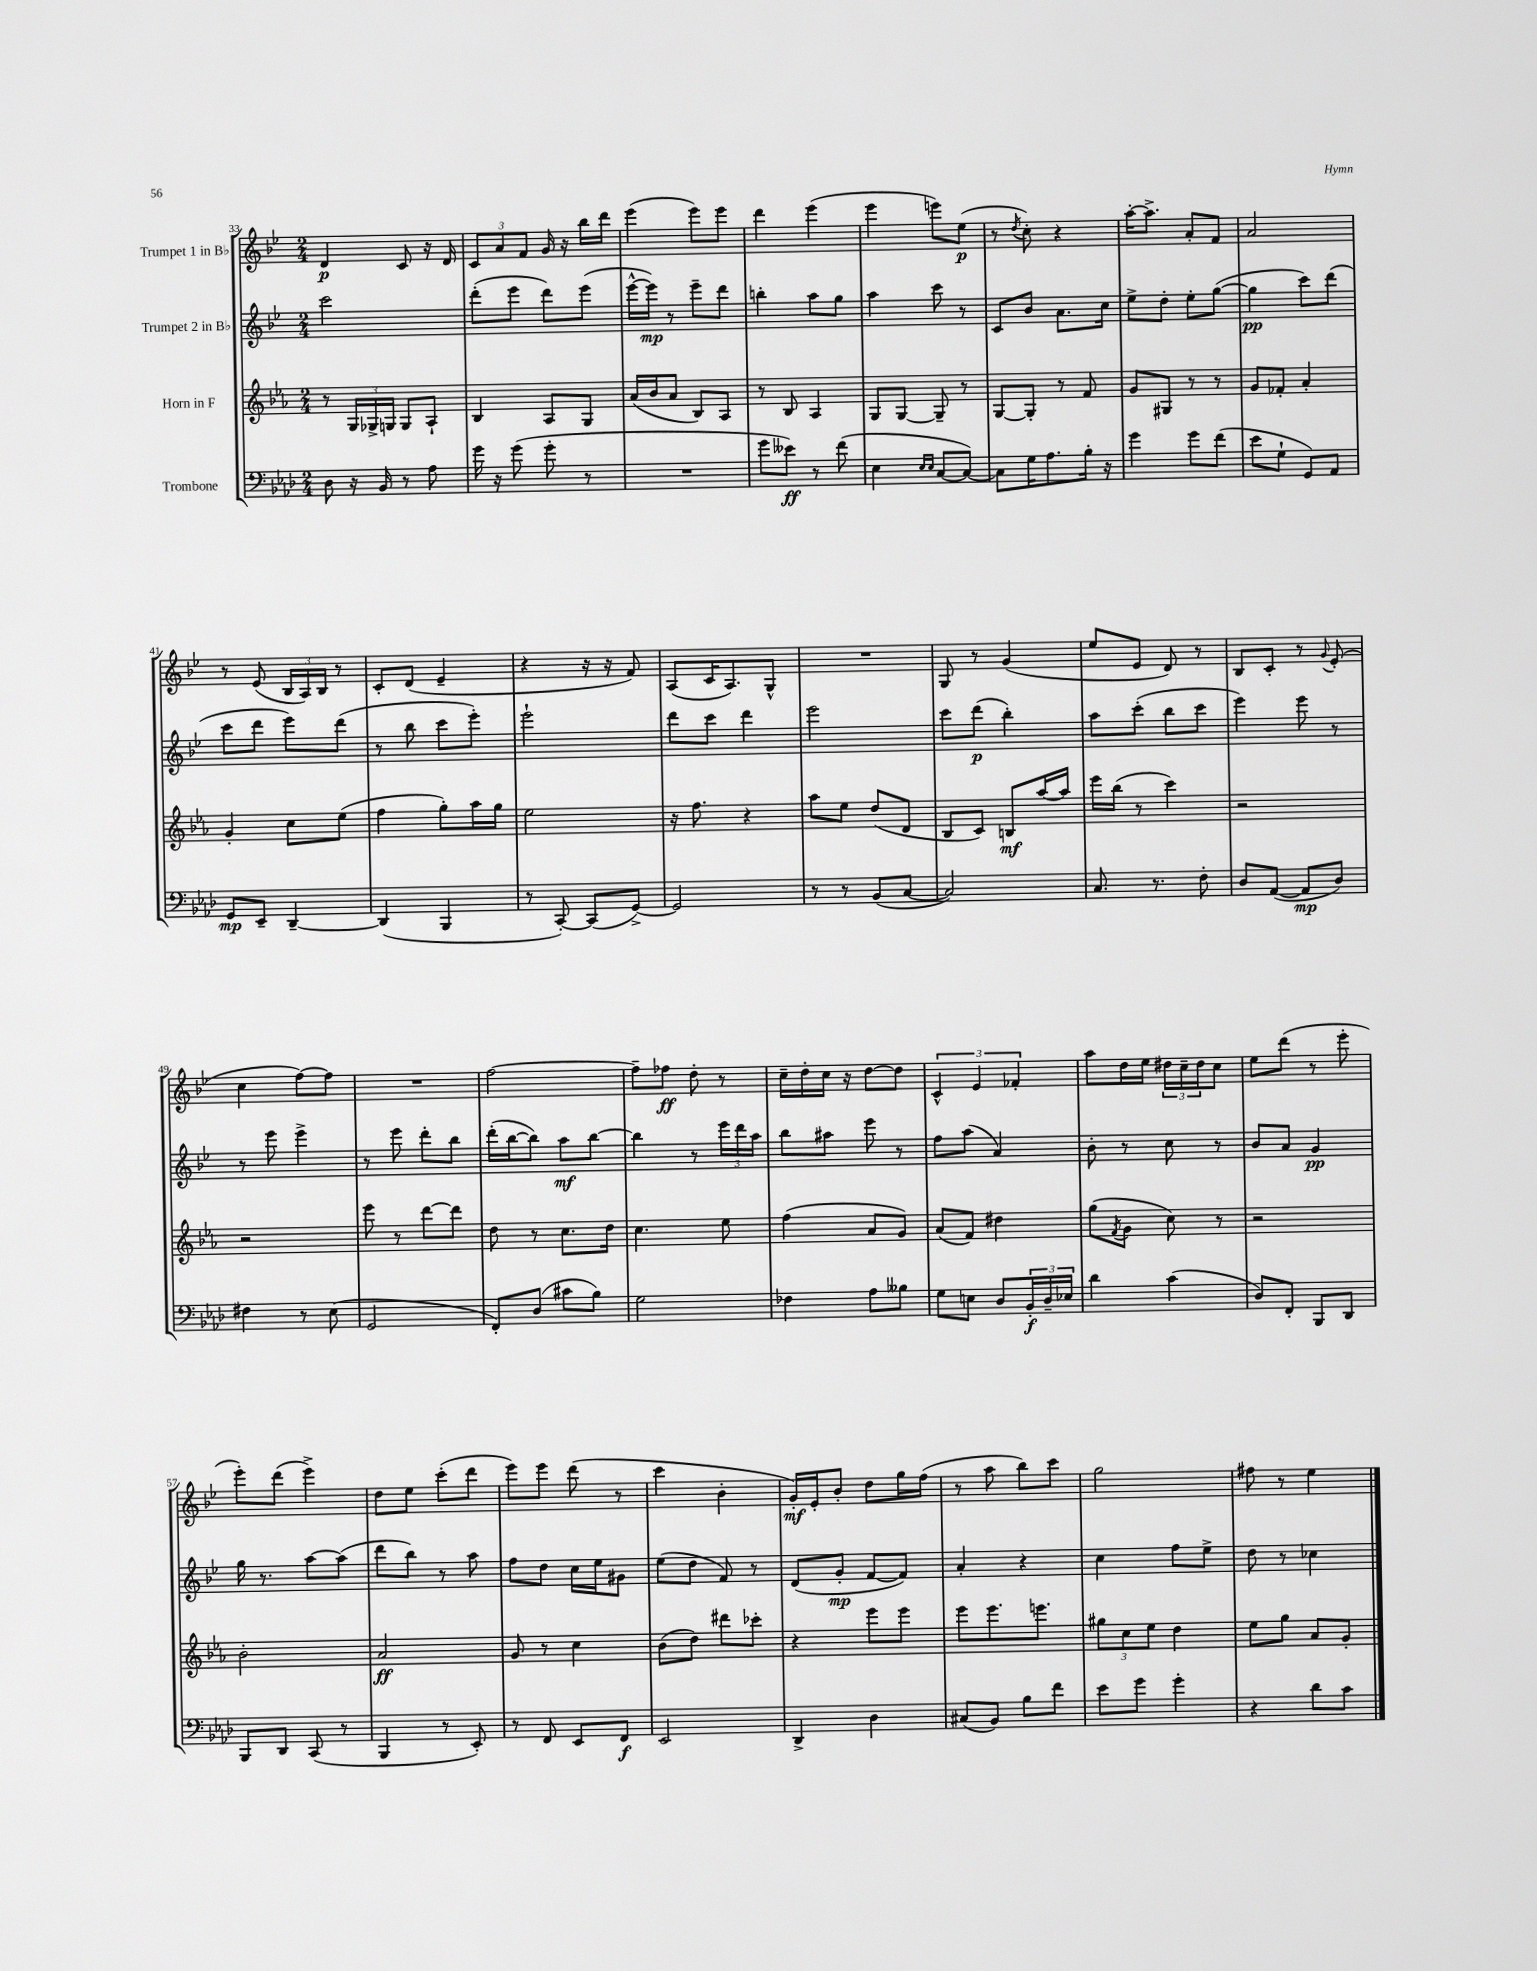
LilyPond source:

<<
\new StaffGroup <<
\new Staff = "s0" \with { instrumentName = "Trumpet 1 in Bb" } {
    \clef treble \key bes \major \numericTimeSignature \time 2/4
    d'4\p c'8 r16 d'16 |
    \tuplet 3/2 { c'8 a'8 f'8 } g'16 r16 bes''16 d'''16 |
    ees'''4( ees'''8) ees'''8 |
    d'''4 ees'''4( |
    ees'''4 e'''8) ees''8\p( |
    r8 \acciaccatura { d''8 } c''8-.) r4 |
    a''16~-. a''8.-> a'8-. f'8 |
    a'2 |
    r8 ees'8( \tuplet 3/2 { bes16 a16) bes16 } r8 |
    c'8-. d'8( ees'4-- |
    r4 r16 r16 f'8) |
    a8( c'16 a8.) g8-^ |
    R2 |
    g8 r8 g'4( |
    ees''8 ees'8 d'8) r8 |
    bes8 c'8-. r8 \appoggiatura { g'8 } ees'8-.( |
    c''4 f''8~) f''8 |
    R2 |
    f''2~ |
    f''8-- fes''8\ff d''8-. r8 |
    c''16-- d''16-. c''16 r16 d''8~ d''8 |
    \tuplet 3/2 { c'4-^ ees'4 fes'4-. } |
    a''8 d''16 ees''16 \tuplet 3/2 { dis''16 c''16-- dis''16 } c''8 |
    ees''8 d'''8( r8 ees'''8-. |
    ees'''8-.) d'''8( ees'''4->) |
    d''8 ees''8 c'''8-.( d'''8 |
    ees'''8) ees'''8 d'''8( r8 |
    c'''4 bes'4-. |
    g'16-.\mf) ees'16-. bes'8-. d''8 g''16 f''16( |
    r8 a''8 bes''8) c'''8 |
    g''2 |
    fis''8 r8 ees''4 \bar "|." |
}
\new Staff = "s1" \with { instrumentName = "Trumpet 2 in Bb" } {
    \clef treble \key bes \major \numericTimeSignature \time 2/4
    c'''2 |
    d'''8-.( ees'''8 d'''8) ees'''8( |
    ees'''16~-^ ees'''16\mp) r8 ees'''8-- d'''8 |
    b''4-. a''8 g''8 |
    a''4 c'''8 r8 |
    c'8 bes'8 a'8. c''16 |
    ees''8-> d''8-. ees''8-. g''8~( |
    g''4\pp c'''8) d'''8( |
    c'''8 d'''8 ees'''8) d'''8( |
    r8 bes''8 c'''8 ees'''8-.) |
    ees'''2-! |
    d'''8 c'''8 d'''4 |
    ees'''2 |
    c'''8 d'''8\p( bes''4-.) |
    a''8 c'''8-.( bes''8 c'''8 |
    ees'''4) ees'''8 r8 |
    r8 ees'''8 ees'''4-> |
    r8 ees'''8 d'''8-. bes''8 |
    d'''16-.( bes''16~ bes''8) a''8\mf bes''8~ |
    bes''4 r8 \tuplet 3/2 { ees'''16 d'''16 a''16 } |
    bes''8 ais''8 ees'''8 r8 |
    f''8 a''8( a'4) |
    bes'8-. r8 c''8 r8 |
    bes'8 a'8 g'4\pp |
    g''16 r8. a''8~ a''8( |
    d'''8 bes''8) r8 a''8 |
    f''8 d''8 c''16 ees''16 gis'8 |
    ees''8( d''8 f'8) r8 |
    d'8( g'8-.\mp f'8~ f'8) |
    a'4-. r4 |
    c''4 f''8 ees''8-> |
    d''8 r8 ces''4 \bar "|." |
}
\new Staff = "s2" \with { instrumentName = "Horn in F" } {
    \clef treble \key ees \major \numericTimeSignature \time 2/4
    r8 \tuplet 3/2 { g16 ges16-> g16 } g8 aes8-! |
    bes4 aes8 g8 |
    aes'16( bes'16 aes'8 bes8) aes8 |
    r8 bes8 aes4 |
    g8 g8~ g8-- r8 |
    g8~ g8-. r8 f'8 |
    g'8 gis8 r8 r8 |
    g'8 fes'8-. aes'4-. |
    g'4-. c''8 ees''8( |
    f''4 g''8-.) aes''16 g''16 |
    ees''2 |
    r16 f''8. r4 |
    aes''8 ees''8 d''8( d'8 |
    bes8 c'8) b8\mf aes''16~ aes''16 |
    ees'''16 bes''16( r8 c'''4) |
    r2 |
    r2 |
    ees'''8 r8 d'''8~ d'''8 |
    d''8 r8 c''8. d''16 |
    c''4. ees''8 |
    f''4( aes'8 g'8) |
    aes'8( f'8) dis''4 |
    g''8( \acciaccatura { f'8 } g'8 c''8) r8 |
    r2 |
    bes'2-. |
    aes'2\ff |
    g'8 r8 c''4 |
    bes'8( d''8) dis'''8 ces'''8-. |
    r4 ees'''8 ees'''8 |
    ees'''8 ees'''8. e'''8. |
    \tuplet 3/2 { gis''8 c''8 ees''8 } d''4 |
    ees''8 g''8 aes'8 g'8-. \bar "|." |
}
\new Staff = "s3" \with { instrumentName = "Trombone" } {
    \clef bass \key aes \major \numericTimeSignature \time 2/4
    des8 r16 bes,16 r8 aes8 |
    g'16 r16 g'8( g'8-. r8 |
    R2 |
    g'8 eeses'8\ff) r8 f'8( |
    ees4 \grace { ees16 ees16 } c8~ c8~) |
    c8 g16 aes8. bes16-. r16 |
    g'4 g'8 f'8( |
    ees'8 g8-! g,8) aes,8 |
    g,8\mp ees,8-- des,4~-- |
    des,4( bes,,4 |
    r8 c,8~-.) c,8( g,8~->) |
    g,2 |
    r8 r8 bes,8( c8~ |
    c2) |
    c8. r8. f8-. |
    des8 aes,8~( aes,8\mp des8) |
    fis4 r8 ees8( |
    g,2 |
    f,8-.) des8( cis'8 bes8) |
    g2 |
    fes4 aes8 beses8 |
    g8 e8 des8 \tuplet 3/2 { bes,16-.\f des16-- ees16 } |
    des'4 c'4( |
    des8) f,8-. bes,,8 des,8 |
    bes,,8 des,8 c,8( r8 |
    bes,,4 r8 ees,8-.) |
    r8 f,8 ees,8 f,8\f |
    ees,2 |
    des,4-> des4 |
    cis8( bes,8) bes8 f'8 |
    ees'8 g'8 g'4-. |
    r4 des'8 c'8 \bar "|." |
}
>>
>>
\layout { \context { \Score currentBarNumber = #33 } }
